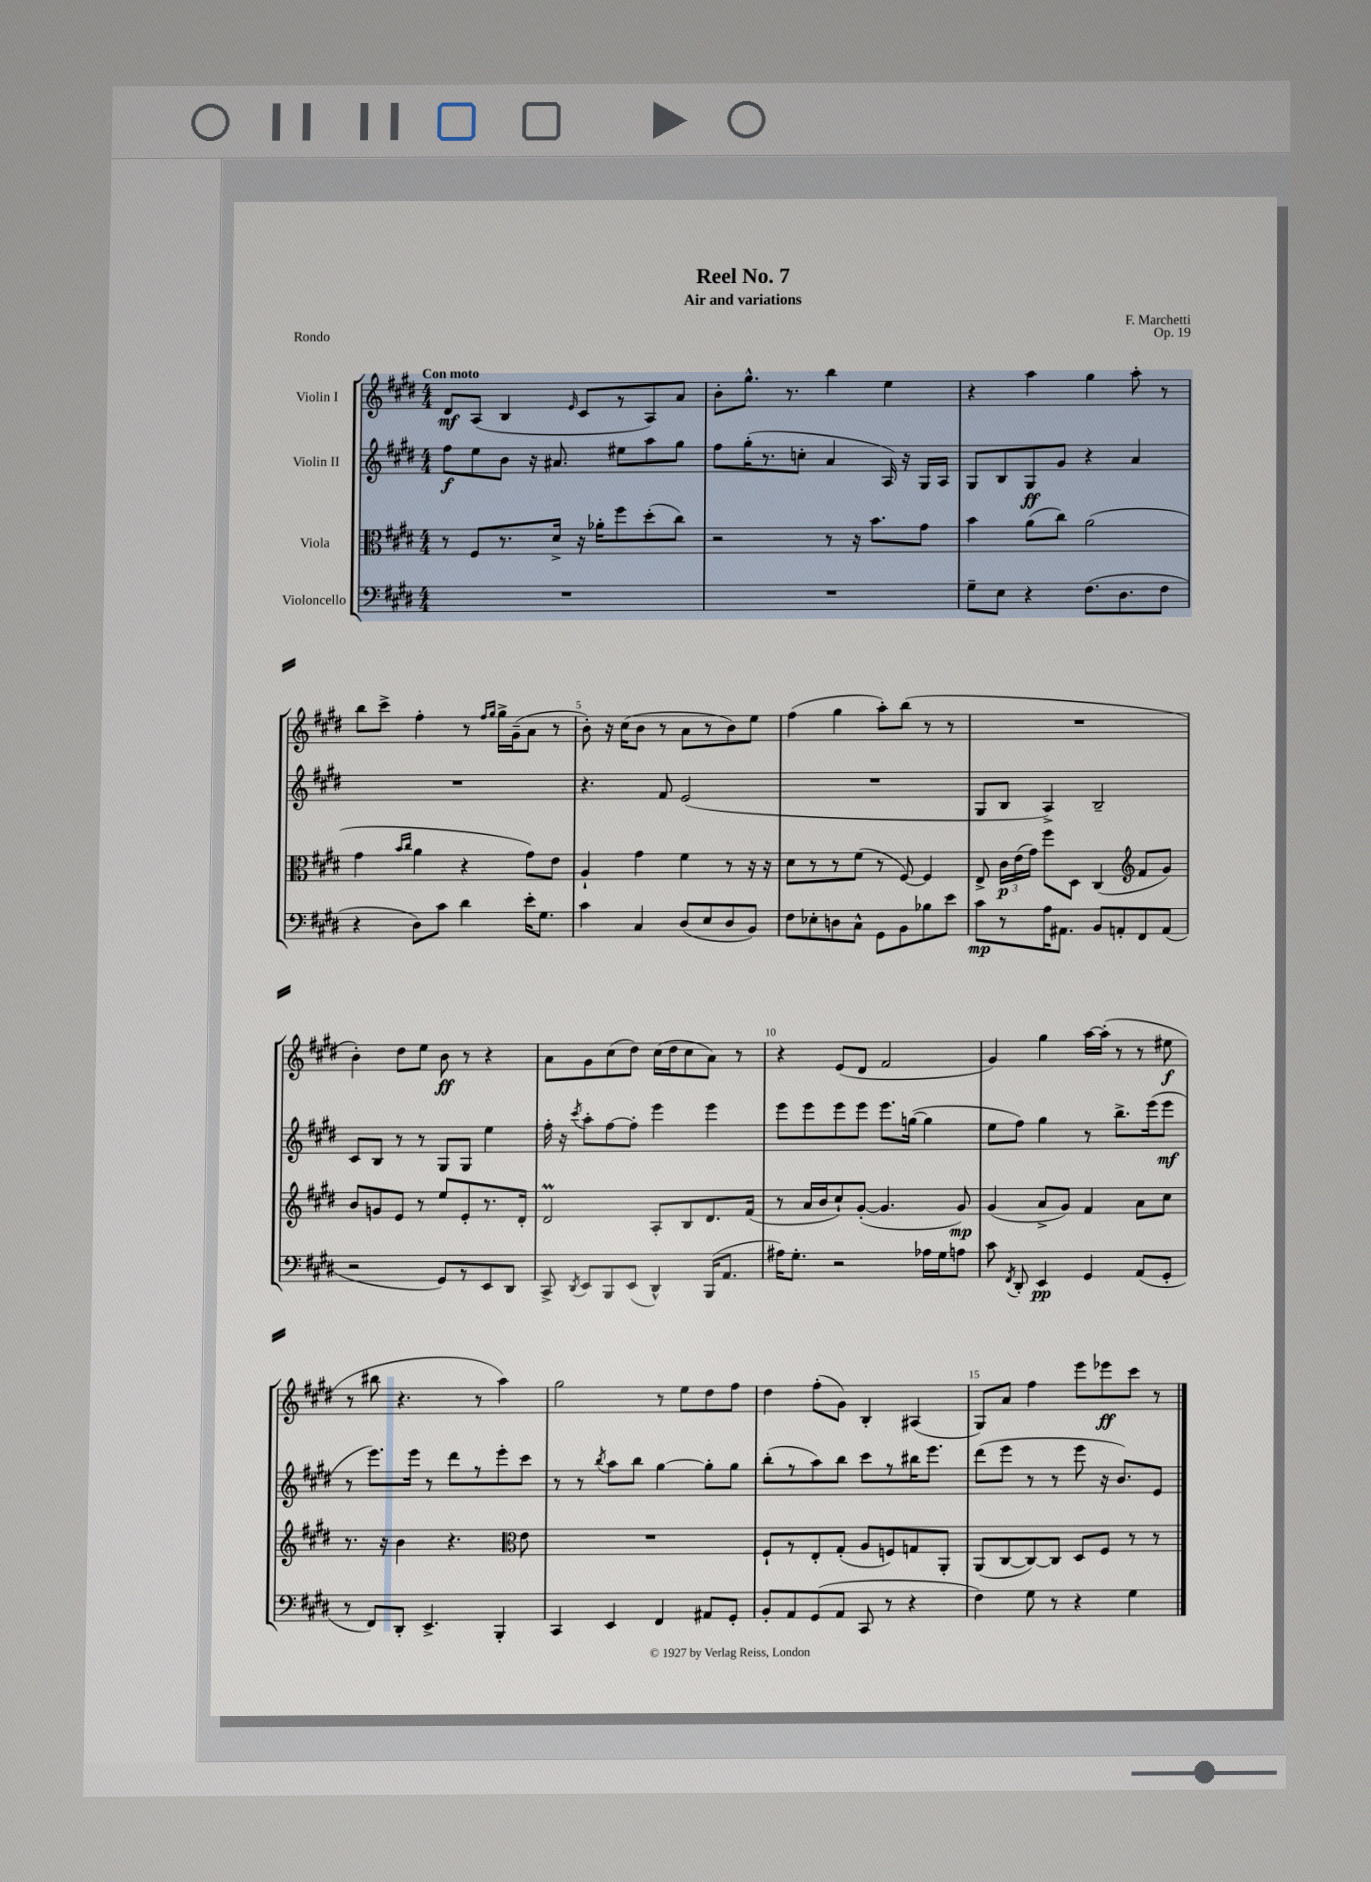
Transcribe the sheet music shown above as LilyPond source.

\header { title = "Reel No. 7" composer = "F. Marchetti" subtitle = "Air and variations" opus = "Op. 19" piece = "Rondo" }
<<
\new StaffGroup <<
\new Staff = "s0" \with { instrumentName = "Violin I" } {
    \clef treble \key e \major \numericTimeSignature \time 4/4 \tempo "Con moto"
    \autoBeamOff dis'8[\mf a8]( b4 \grace { e'16 } cis'8[ r8 a8) a'8] |
    b'8[-. gis''8.]-^ r8. b''4 e''4 |
    r4 a''4 gis''4 a''8-. r8 |
    b''8[ cis'''8]-> fis''4-. r8 \grace { fis''16[ gis''16] } gis''16[-> gis'16--( a'8] r8 |
    b'8-.) r16 cis''16[( b'8] r8 a'8[ r8 b'8) e''8] |
    fis''4( gis''4 a''8[-.) b''8]( r8 r8 |
    R1 |
    b'4-.) dis''8[ e''8] b'8\ff r8 r4 |
    a'8[ gis'8 cis''8( dis''8]) cis''16[( dis''16 cis''8 a'8]) r8 |
    r4 e'8[( dis'8] fis'2 |
    gis'4) gis''4 a''16[~ a''16]-.( r8 r8 eis''8\f |
    r8 bis''8 r4. r8 a''4) |
    gis''2 r8 e''8[ dis''8 fis''8] |
    dis''4 fis''8[-.( gis'8]) b4-. ais4( |
    gis8[) a'8] fis''4 e'''8[ ees'''8\ff cis'''8] r8 \bar "|." |
}
\new Staff = "s1" \with { instrumentName = "Violin II" } {
    \clef treble \key e \major \numericTimeSignature \time 4/4
    \autoBeamOff fis''8[\f e''8 b'8] r16 ais'8. eis''8[ a''8 gis''8] |
    fis''8[ gis''16-.( r8. c''8]-. a'4 a16) r16 gis16[ a16] |
    gis8[ b8 gis8\ff gis'8] r4 a'4 |
    R1 |
    r4. fis'8 e'2( |
    R1 |
    gis8[ b8] a4->) b2-- |
    cis'8[ b8] r8 r8 gis8[ gis8] e''4 |
    fis''16-. r16 \acciaccatura { cis'''8 } a''8[-. fis''8~ fis''8]-. e'''4 e'''4 |
    e'''8[ e'''8 e'''8 e'''8] e'''8.[ g''16]~( g''4 |
    e''8[ fis''8]) gis''4 r8 b''8.[-> e'''16( e'''8]\mf |
    r8 e'''8.[) e'''16] r8 dis'''8[ r8 e'''8-. cis'''8] |
    r8 r8 \acciaccatura { b''8 } a''8[ b''8] gis''4~ gis''8[-. gis''8] |
    b''8[-.( r8 a''8) b''8] cis'''8[ r8 bis''16 e'''8.] |
    dis'''8[( e'''8] r8 r8 e'''8 r16 b'8.[) e'8] \bar "|." |
}
\new Staff = "s2" \with { instrumentName = "Viola" } {
    \clef alto \key e \major \numericTimeSignature \time 4/4
    \autoBeamOff r8 fis8[ r8. dis'16]-> r16 aes'16[-. fis''8 dis''8-.( cis''8]) |
    r2 r8 r16 b'8.[ gis'8] |
    b'4 a'8[( cis''8]) a'2( |
    gis'4 \grace { b'16[ cis''16] } a'4 r4 gis'8[) e'8] |
    a4-! gis'4 fis'4 r8 r16 r16 |
    dis'8[ r8 r8 fis'8]( r8 fis8~) fis4 |
    e8-> \tuplet 3/2 { cis'16[\p e'16( gis'16]) } fis''8[ dis8] cis4( \clef treble fis'8[ gis'8]) |
    b'8[ g'8 e'8] r8 e''8[ e'8-. r8. dis'16]-. |
    dis'2\prall a8[-. b8 dis'8. fis'16]( |
    r8 a'16[ b'16 cis''8-!) gis'8]~-.( gis'4. gis'8\mp) |
    gis'4( a'8[-> gis'8]) fis'4 a'8[ cis''8] |
    r8. r16 b'4 r4. \clef alto e'8 |
    R1 |
    fis8[-! r8 e8-. gis8]-.( a8[ f8) g8 a,8]-. |
    a,8[( cis8~ cis8~) cis8] dis8[ fis8] r8 r8 \bar "|." |
}
\new Staff = "s3" \with { instrumentName = "Violoncello" } {
    \clef bass \key e \major \numericTimeSignature \time 4/4
    \autoBeamOff R1 |
    R1 |
    gis8[-- e8] r4 fis8.[( dis8. fis8] |
    r4 dis8[) cis'8] dis'4 e'16[-. gis8.] |
    cis'4 cis4 dis8[( e8 dis8 b,8]) |
    fis8[ ees8-. d8 cis8]-^ gis,8[ b,8 bes8 e'8] |
    cis'8[\mp r8 a16 ais,8.] b,8[ a,8-. fis,8 a,8]( |
    r2 gis,8[) r8 e,8 dis,8] |
    cis,8-> \acciaccatura { dis,8 } e,8[ b,,8 e,8]( dis,4-^) b,,16[( a,8.] |
    ais16[) gis8.]-. r2 aes16[ gis16 a8] |
    cis'8 \acciaccatura { fis,8 } dis,8-. e,4\pp gis,4 a,8[( gis,8]-. |
    r8 fis,8[) dis,8]-. e,4.-> b,,4-. |
    cis,4 e,4 fis,4 ais,8[ gis,8]-. |
    b,8[-. a,8 gis,8( a,8] cis,8 r8 r4 |
    fis4) gis8 r8 r4 gis4 \bar "|." |
}
>>
>>
\layout { \context { \Score \override BarNumber.break-visibility = ##(#f #t #t) barNumberVisibility = #(every-nth-bar-number-visible 5) } }
